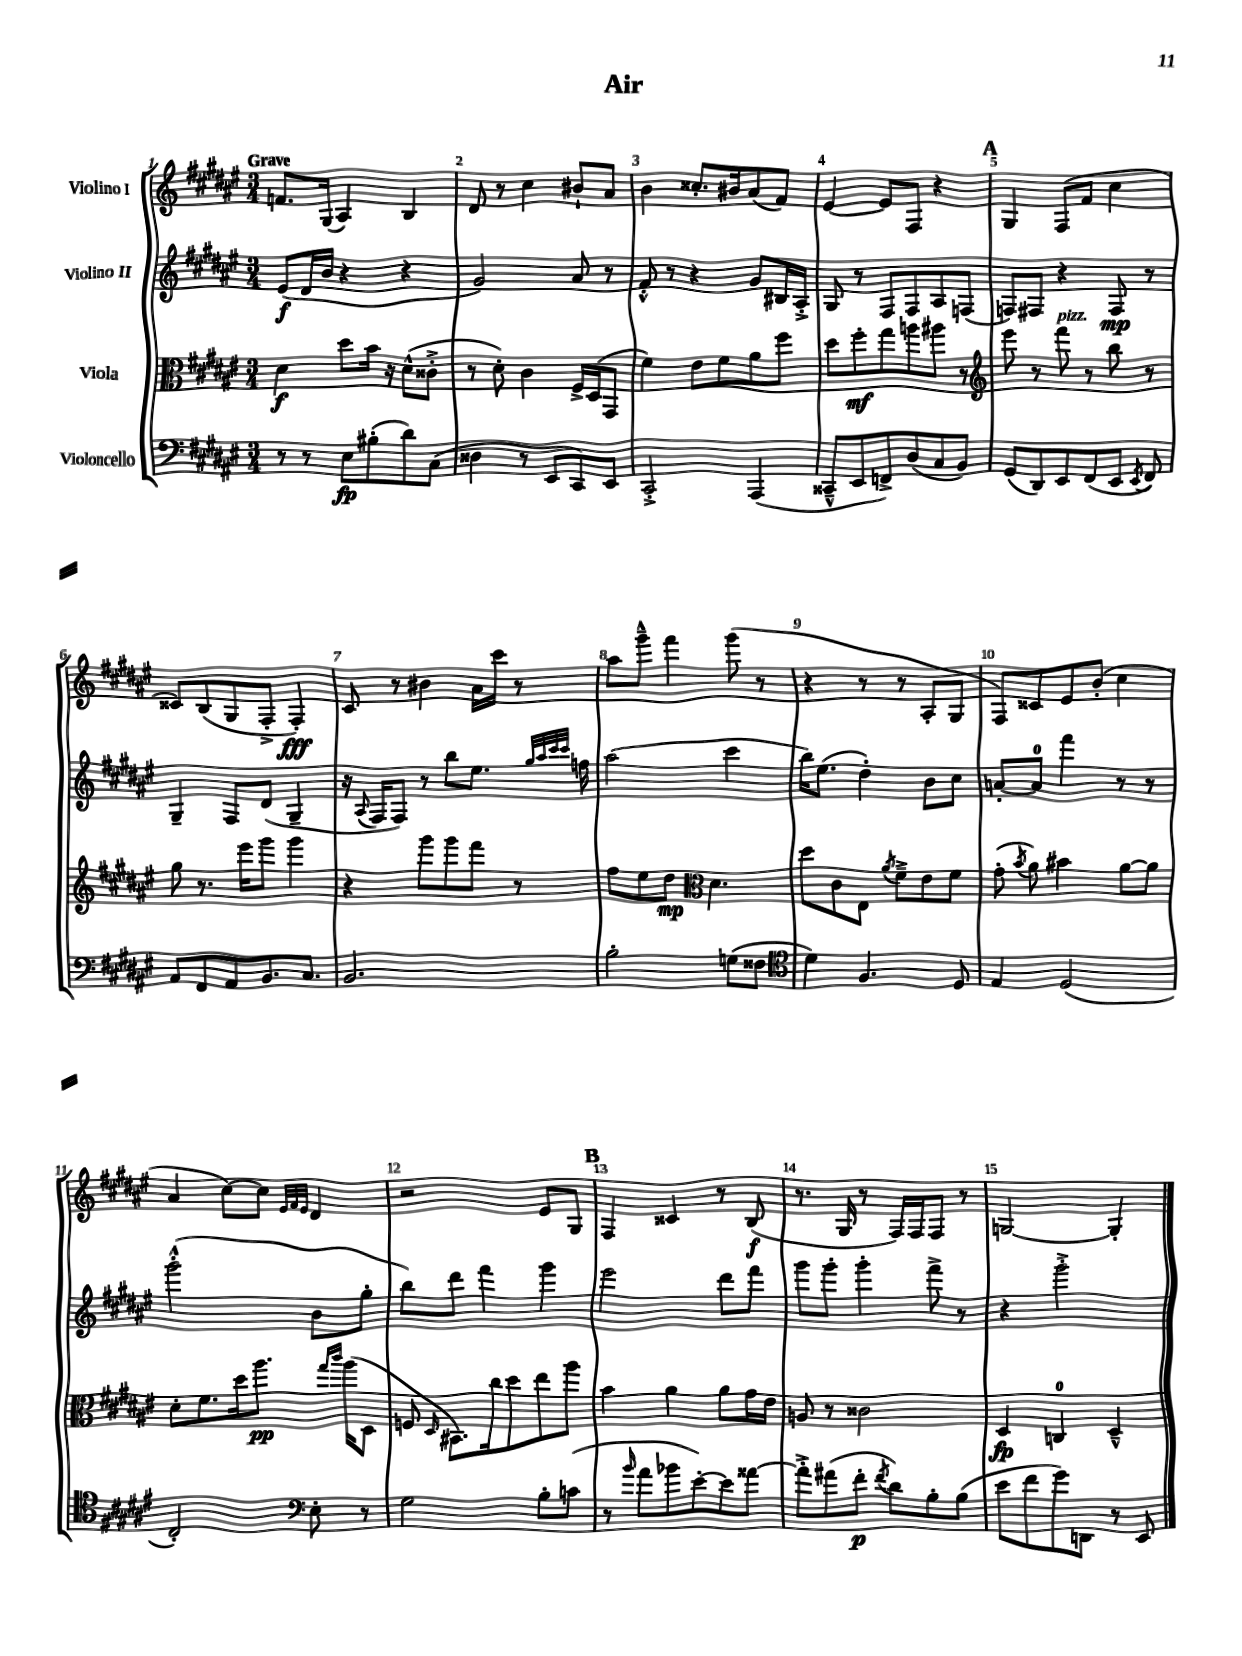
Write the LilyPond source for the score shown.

\header { title = "Air" }
<<
\new StaffGroup <<
\new Staff = "s0" \with { instrumentName = "Violino I" } {
    \clef treble \key fis \major \numericTimeSignature \time 3/4 \tempo "Grave"
    \autoBeamOff f'8.[ gis16]( ais4) b4 |
    dis'8 r8 cis''4 bis'8[-! ais'8] |
    b'4 cisis''8.[-. bis'16 ais'8( fis'8]) |
    eis'4~ eis'8[ fis8] r4 |
    \mark \markup { \bold "A" } gis4 fis8[( fis'8] cis''4 |
    cisis'8[) b8( gis8 fis8]-.-> fis4-.\fff) |
    cis'8 r8 bis'4 ais'16[ cis'''16] r8 |
    ais''8[ gis'''8]---^ fis'''4 gis'''8( r8 |
    r4 r8 r8 ais8[-. gis8] |
    fis8[) cisis'8 eis'8 b'8]-.( cis''4 |
    ais'4 cis''8[~) cis''8] \grace { eis'32[ fis'32 eis'32] } dis'4 |
    r2 eis'8[ gis8] |
    \mark \markup { \bold "B" } fis4 cisis'4 r8 b8\f( |
    r8. gis16 r8 fis16[) fis16 fis8] r8 |
    g2~ g4-. \bar "|." |
}
\new Staff = "s1" \with { instrumentName = "Violino II" } {
    \clef treble \key fis \major \numericTimeSignature \time 3/4
    \autoBeamOff eis'8[\f( dis'16 b'16] r4 r4 |
    gis'2) ais'8 r8 |
    fis'8-.-^ r8 r4 gis'8[ bis16 ais16]-.-> |
    gis8 r8 fis8[ fis8 ais8 f8]( |
    \mark \markup { \bold "A" } f8[) fis8] r4 fis8\mp r8 |
    gis4-- fis8[ dis'8]( gis4-- |
    r16 \appoggiatura { ais8 } fis16[ fis8]) r8 b''8[ eis''8.] \grace { gis''32[ ais''32 cis'''32 cis'''32] } f''16 |
    ais''2( cis'''4 |
    b''16[) eis''8.]( dis''4-.) b'8[ cis''8] |
    a'8[~-. a'8]-0 fis'''4 r8 r8 |
    gis'''2-.-^( b'8[ gis''8]-. |
    b''8[) dis'''8] fis'''4 gis'''4 |
    \mark \markup { \bold "B" } eis'''2 dis'''8[ fis'''8] |
    gis'''8[ gis'''8]-. gis'''4-. fis'''8-> r8 |
    r4 gis'''2-.-> \bar "|." |
}
\new Staff = "s2" \with { instrumentName = "Viola" } {
    \clef alto \key fis \major \numericTimeSignature \time 3/4
    \autoBeamOff dis'4\f dis''8[ b'16] r16 dis'8[-^( cisis'8]-.-> |
    r8 dis'8-.) cis'4 fis16[-> dis16( gis,8] |
    fis'4) eis'8[ fis'8 ais'8 fis''8] |
    dis''8[ fis''8-.\mf gis''8 a''8 ais''8] r8 |
    \mark \markup { \bold "A" } \clef treble eis'''8 r8 fis'''8^\markup { \italic "pizz." } r8 b''8 r8 |
    gis''8 r8. eis'''16[ gis'''8] gis'''4 |
    r4 gis'''8[ gis'''8 fis'''8] r8 |
    fis''8[ eis''8 dis''8]\mp \clef alto dis'4. |
    dis''8[ cis'8 eis8] \acciaccatura { ais'8 } fis'8[---> eis'8 fis'8] |
    gis'8-.( \acciaccatura { b'8 } ais'8) bis'4 ais'8[~ ais'8] |
    dis'8[-. fis'8. dis''16 ais''8.]\pp \grace { gis''16[ cis'''16] } ais''16[( dis8] |
    f8 \grace { dis16 } bis,8.[) cis''16 dis''8 eis''8 ais''8] |
    \mark \markup { \bold "B" } b'4 ais'4 ais'8[ gis'16 eis'16] |
    a8 r8 cisis'2 |
    dis4\fp c4-0 dis4---^ \bar "|." |
}
\new Staff = "s3" \with { instrumentName = "Violoncello" } {
    \clef bass \key fis \major \numericTimeSignature \time 3/4
    \autoBeamOff r8 r8 eis8[\fp bis8-.( dis'8) cis8]( |
    disis4 r8 eis,8[ cis,8) eis,8] |
    cis,2-.-> ais,,4( |
    cisis,8[---^ eis,8 f,8->) dis8( cis8 b,8]) |
    \mark \markup { \bold "A" } gis,8[( dis,8) eis,8 fis,8( eis,8] \acciaccatura { eis,8 } fis,8) |
    ais,8[ fis,8 ais,8 b,8. cis8.] |
    b,2. |
    b2-. g8[( fisis8] |
    \clef tenor dis'4) fis4. dis8 |
    eis4 dis2( |
    cis2-.) \clef bass eis8-. r8 |
    gis2 b8[-. c'8]( |
    \mark \markup { \bold "B" } r8 \grace { b'16 } ais'8[ bes'8 eis'8~-.) eis'8 aisis'8]~ |
    aisis'8[-.-> ais'8( fis'8]-.\p \acciaccatura { fis'8 } dis'8[) b8-. b8]( |
    eis'8[ fis'8 gis'8) d,8] r8 eis,8 \bar "|." |
}
>>
>>
\layout { \context { \Score \override BarNumber.break-visibility = ##(#f #t #t) barNumberVisibility = #all-bar-numbers-visible } }
